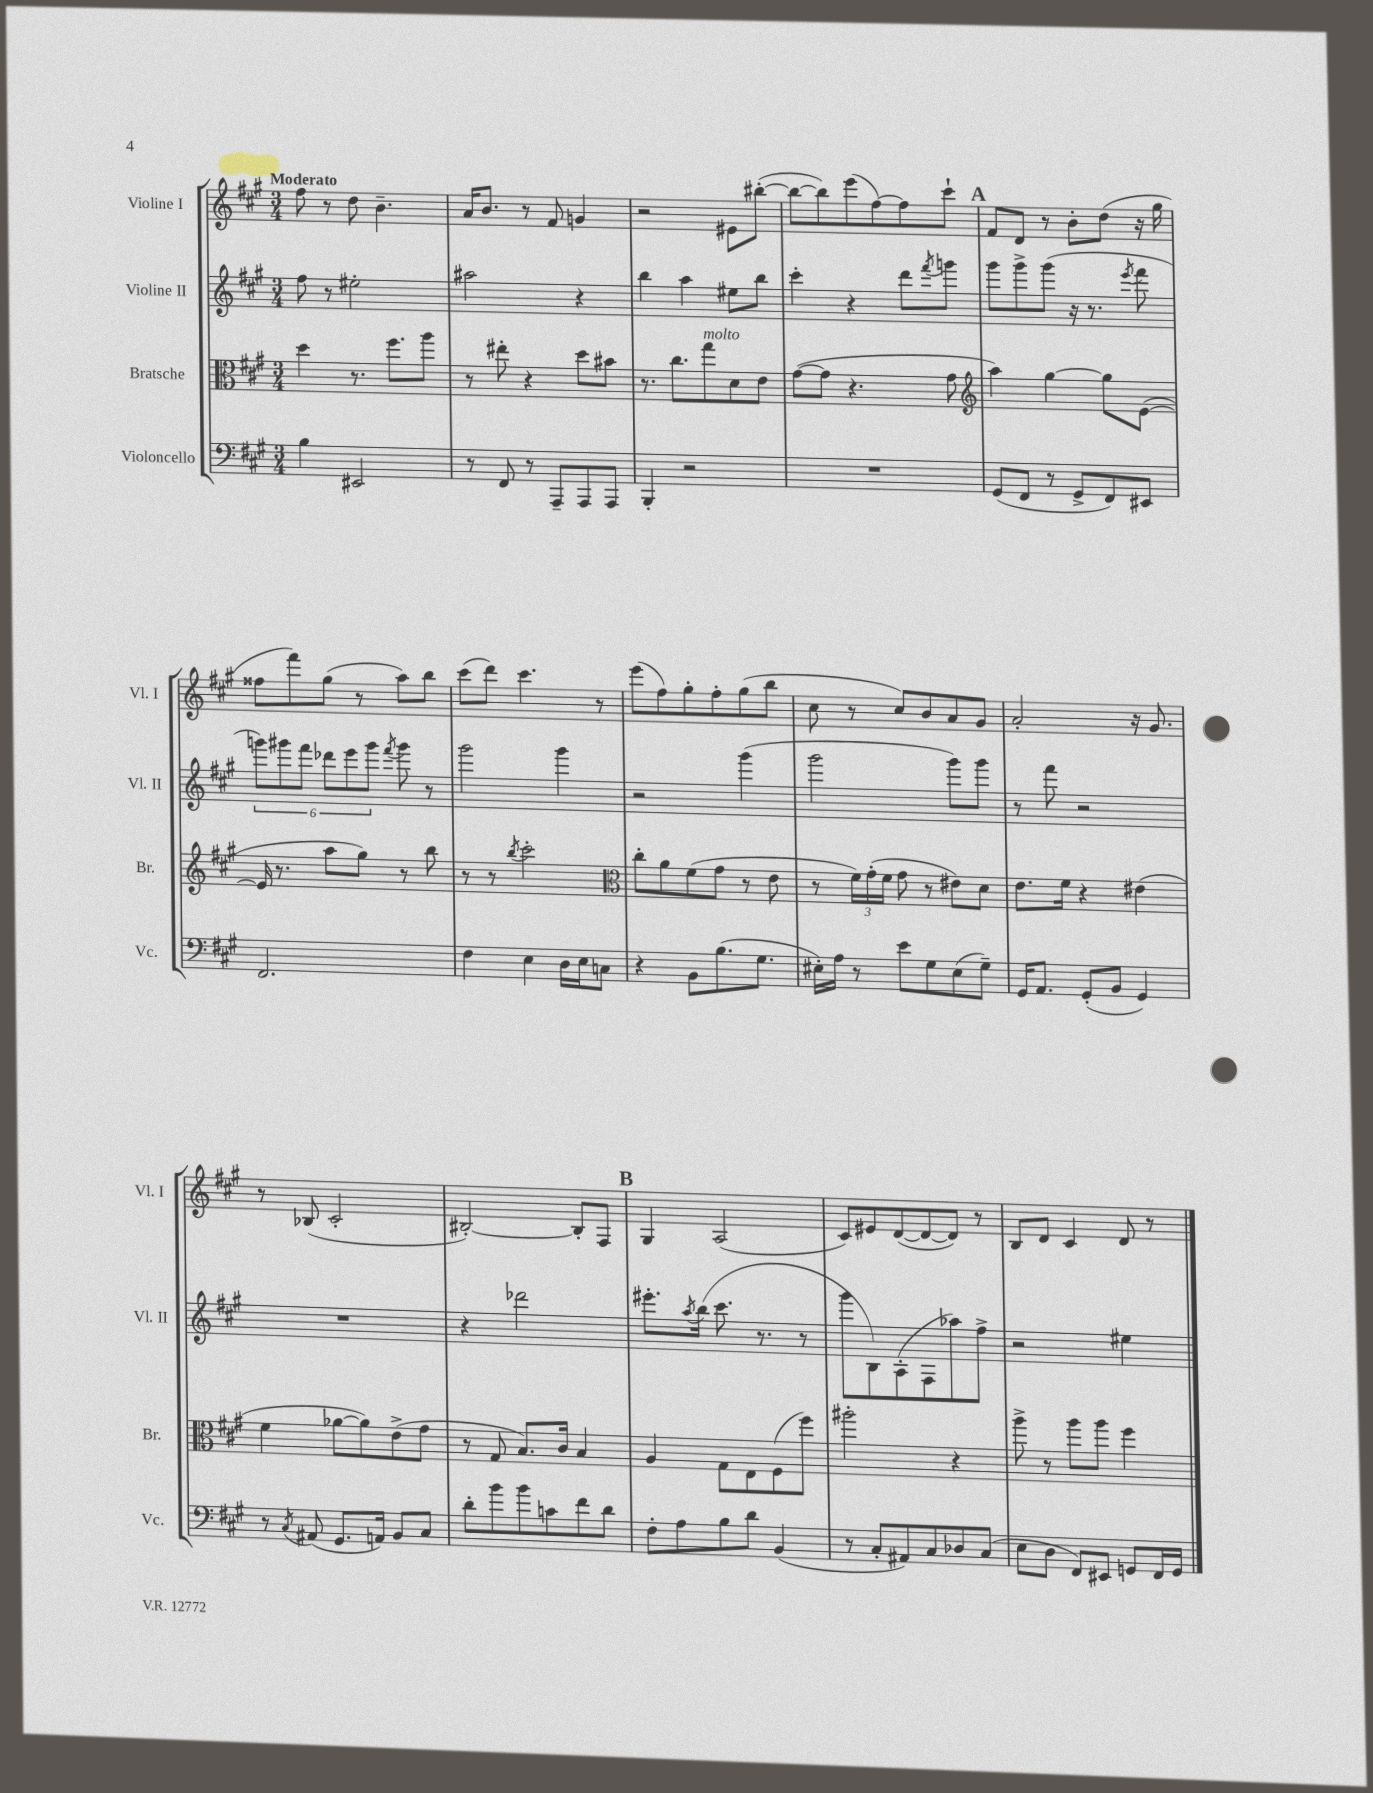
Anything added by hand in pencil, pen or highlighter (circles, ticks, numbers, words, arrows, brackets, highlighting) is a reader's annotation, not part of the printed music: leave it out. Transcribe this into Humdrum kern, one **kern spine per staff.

**kern	**kern	**kern	**kern
*staff4	*staff3	*staff2	*staff1
*clefF4	*clefC3	*clefG2	*clefG2
*k[f#c#g#]	*k[f#c#g#]	*k[f#c#g#]	*k[f#c#g#]
*M3/4	*M3/4	*M3/4	*M3/4
4B\	4dd\	8ff#\	8ff#\
.	.	8r	8r
2EE#/	8.r	2ee#'\	8dd\
.	.	.	4.b~\
.	8.ff#\L	.	.
.	8aa\J	.	.
=	=	=	=
8r	8r	2aa#\	16a/LK
.	.	.	8.b/J
8FF#/	8ee#'\	.	.
8r	4r	.	8r
8AAA~/L	.	.	8f#/
8AAA/	8dd\L	4r	4g/
8AAA/J	8b#\J	.	.
=	=	=	=
4BBB'/	8.r	4bb\	2r
.	8.cc#\L	.	.
2r	.	4aa\	.
.	8gg#\	.	.
.	8d\	8ee#\L	8e#\L
.	8e\J	8bb\J	([8bb#'\J
=	=	=	=
2.r	([8g#\L	4ccc#'\	8bb#\_L
.	8g#\]J	.	8bb#\])
.	4.r	4r	(8eee\
.	.	.	[8ff#\)
.	.	8ddd\L	8ff#\]
.	.	8qfff#/	.
.	8g#\	8ggg\J	8ccc#`\J
=	=	=	=
*	*clefG2	*	*
(8GG#/L	4aa\)	8ggg#\L	8f#/L
8FF#/J	.	8ggg#^\	8d/J
8r	[4gg#\	(8ggg#\J	8r
8GG#^/L	.	16r	8b'\L
.	.	8.r	.
8FF#/)	8gg#\]L	.	(8dd\J
.	.	8qeee/	.
8EE#/J	([8e\J	8fff#\	16r
.	.	.	16gg#\
=	=	=	=
2.FF#/	16e/]	12ggg\L)	8ff##\L
.	8.r	.	.
.	.	12ggg#\	.
.	.	.	8fff#\)
.	.	12fff#\J	.
.	8aa\L	12ddd-\L	(8gg#\J
.	.	12eee\	.
.	8gg#\J)	.	8r
.	.	12ggg#\J	.
.	.	8qfff#/	.
.	8r	8ggg#\	8aa\L)
.	8bb\	8r	8bb\J
=	=	=	=
4F#\	8r	2ggg#\	(8ccc#\L
.	8r	.	8ddd\J)
.	8qbb/	.	.
4E\	2ccc#'\	.	4.ccc#\
16D\LL	.	4ggg#\	.
16E\J	.	.	.
8C\J	.	.	8r
=	=	=	=
*	*clefC3	*	*
4r	8cc#'\L	2r	(8eee\L
.	8a\	.	8ff#\)
8BB\L	(8f#\	.	8gg#'\
(8.B\	8g#\J	.	8ff#'\
.	8r	(4ggg#\	(8gg#\
8.G#\J	.	.	.
.	8e\	.	8bb\J
=	=	=	=
16E#'\LL)	8r	2ggg#\	8cc#\
16A\JJ	.	.	.
8r	24f#\LL)	.	8r
.	(24g#'\	.	.
.	24f#\JJ	.	.
8e\L	8g#\	.	8cc#/L)
8G#\	8r	.	8b/
(8E#\	8e#\L)	8ggg#\L)	8a/
8G#~\J)	8d\J	8ggg#\J	8g#/J
=	=	=	=
16GG#/LK	8.e\L	8r	2a'/
8.AA/J	.	.	.
.	.	8fff#\	.
.	16f#\Jk	.	.
(8GG#'/L	4r	2r	.
8BB/J	.	.	.
4GG#/)	(4e#\	.	16r
.	.	.	8.g#/
=	=	=	=
8r	4f#\	2.r	8r
8qC#/	.	.	.
(8AA#/	.	.	(8B-/
8.GG#/L	[8a-\L	.	2c#'/
.	8a-\])	.	.
16AA/Jk)	.	.	.
8BB/L	(8e^\	.	.
8C#/J	8g#\J	.	.
=	=	=	=
8d'\L	8r	4r	[2B#'/)
8b\	8G#/	.	.
8b\	8.B/L)	2ddd-\	.
8c\	.	.	.
.	16c#/Jk	.	.
8f#\	4B/	.	8B#'/]L
8d\J	.	.	8F#/J
=	=	=	=
8F#'\L	4A/	8.eee#'\L	4G#/
8A\	.	.	.
.	.	8qaa/	.
.	.	(16bb\Jk	.
8B\	8G#\L	8.ccc#\	(2A/
8d\J	8E\	.	.
.	.	8.r	.
(4BB/	(8F#\	.	.
.	8ff#\J)	8r	.
=	=	=	=
8r	2aa#'\	8ggg#\L	8c#/L)
8C#'/L	.	8B\)	8e#/
8AA#/)	.	(8A'\	([8d/
8C#/	.	8F#\	8d/_
8D-/	4r	8aa-\)	8d/]J)
(8C#/J	.	8ff#^\J	8r
=	=	=	=
8E\L	8aa^\	2r	8B/L
8D\J	8r	.	8d/J
8FF#/L)	8aa\L	.	4c#/
8EE#/J	8aa\J	.	.
8GG/L	4ff#\	4ee#\	8d/
16FF#/L	.	.	8r
16GG/JJ	.	.	.
==	==	==	==
*-	*-	*-	*-
